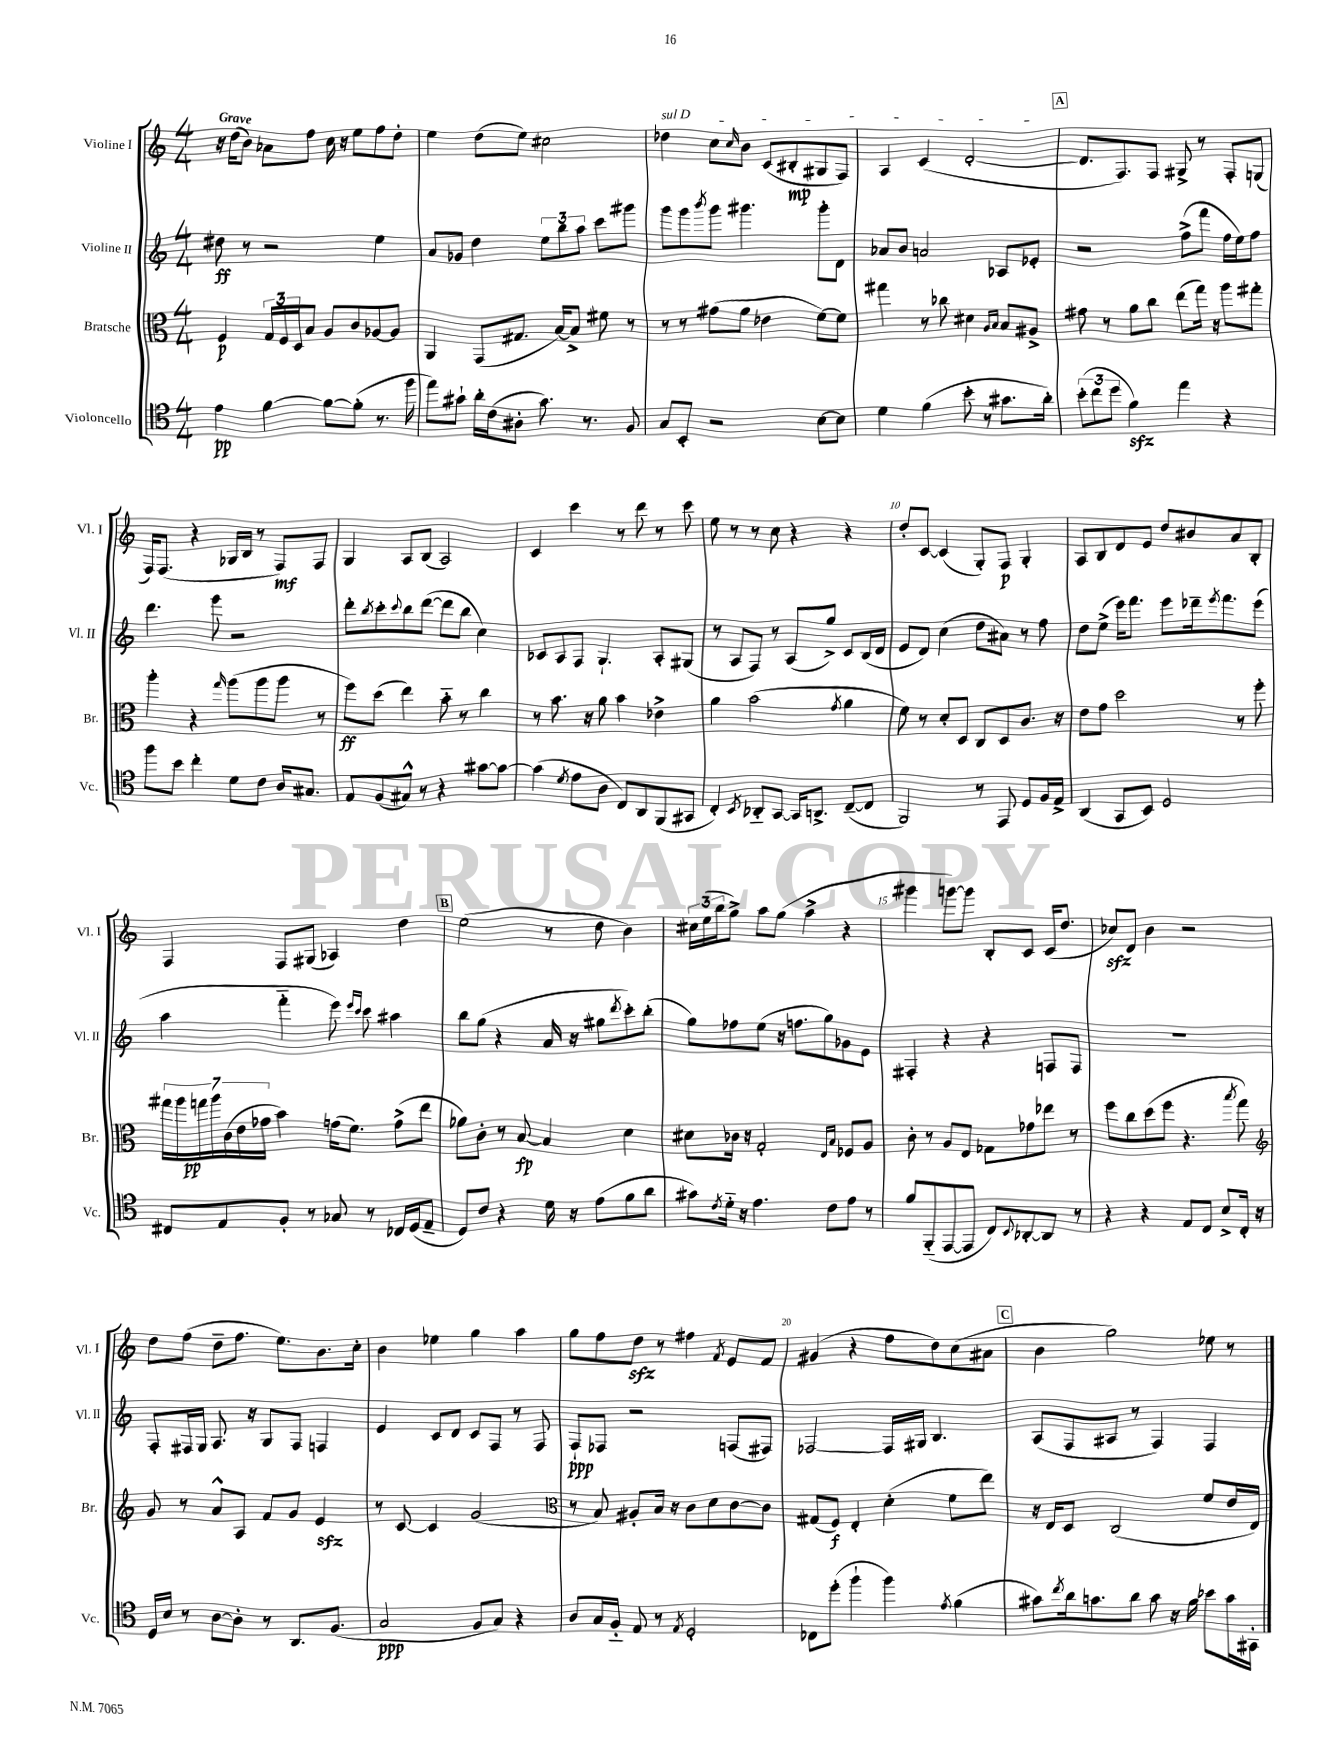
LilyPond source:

<<
\new StaffGroup <<
\new Staff = "s0" \with { instrumentName = "Violine I" shortInstrumentName = "Vl. I" } {
    \clef treble \key c \major \numericTimeSignature \time 4/4 \tempo "Grave"
    r16 d''16( b'8) aes'8 f''8 c''16 r16 e''8 f''8 d''8-. |
    e''4 d''8( e''8) cis''2 |
    \once \override TextSpanner.bound-details.left.text = \markup { \italic "sul D" } des''4\startTextSpan c''8 \grace { c''16 } b'8 c'8( bis8-.\mp gis8 f8) |
    a4 c'4( d'2~-.\stopTextSpan |
    \mark \markup { \box "A" } d'8. f8.) f8 gis8-> r8 f8-. g8( |
    f16) f8.( r4 ges16 b16 r8 f8\mf) f8 |
    g4 a8 b8( a2) |
    c'4 c'''4 r8 d'''8 r8 c'''8 |
    e''8 r8 r8 c''8 r4 r4 |
    d''8-. c'8~ c'4( g8-.) f8\p g4-. |
    a8 b8 d'8 e'8 d''8 bis'8 a'8 b8-. |
    f4 f8 gis8( aes4) d''4 |
    \mark \markup { \box "B" } e''2( r8 d''8 b'4) |
    \tuplet 3/2 { cis''16 e''16( b''16 } g''8->) a''8 g''8( a''4-> r4 |
    gis'''4 g'''8~) g'''8 b8-. c'8 c'16( d''8. |
    ces''8\sfz) d'8 b'4 r2 |
    d''8 f''8( d''8-- f''8. e''8.) b'8. c''16-. |
    b'4 ees''4 g''4 a''4 |
    g''8 f''8 d''8\sfz r8 fis''4 \acciaccatura { f'8 } e'8 f'8 |
    gis'4( r4 f''8 d''8) c''8( ais'8 |
    \mark \markup { \box "C" } b'4 g''2) ees''8 r8 \bar "|." |
}
\new Staff = "s1" \with { instrumentName = "Violine II" shortInstrumentName = "Vl. II" } {
    \clef treble \key c \major \numericTimeSignature \time 4/4
    dis''8\ff r8 r2 e''4 |
    a'8 ges'8 d''4 \tuplet 3/2 { e''8 b''8 a''8 } c'''8 gis'''8 |
    g'''8 g'''8 \acciaccatura { b'''8 } g'''8 gis'''4. gis'''8-. d'8 |
    aes'8 b'8 a'2 aes8 ees'8-. |
    \mark \markup { \box "A" } r2 f''8->( f'''8 f''16 e''16) f''8 |
    d'''4. e'''8 r2 |
    d'''8-. \acciaccatura { b''8 } c'''8-. \appoggiatura { c'''8 } b''8 d'''8~( d'''8 b''8 c''4) |
    ces'8 a8 f8 g4.-! a8-. gis8( |
    r8 a8 f8) r8 a8( g''8->) c'8 b16( d'16 |
    e'8 d'8) c''4( d''8 ais'8) r8 f''8 |
    d''8 e''8->( e'''16) f'''8. e'''8 des'''16-- \acciaccatura { e'''8 } f'''8. e'''8( |
    a''4 f'''4-_ e'''8) \grace { e'''16 c'''16 } c'''8 ais''4 |
    \mark \markup { \box "B" } b''8 g''8( r4 a'16 r16 gis''8 \acciaccatura { d'''8 } c'''8-.) b''8-.( |
    g''8) fes''8 e''8( r16 f''8. g''8) ges'8 e'8 |
    fis4-. r4 r4 f8 f8 |
    R1 |
    f8-. fis16 g16 a8. r16 g8 fis8 f4 |
    e'4 c'8 d'8 c'8 f8 r8 f8 |
    f8-!\ppp fes8 r2 f8( fis8) |
    fes2~ fes16 gis16 b4. |
    \mark \markup { \box "C" } a8( f8 ais8 r8 f4) f4 \bar "|." |
}
\new Staff = "s2" \with { instrumentName = "Bratsche" shortInstrumentName = "Br." } {
    \clef alto \key c \major \numericTimeSignature \time 4/4
    f4\p \tuplet 3/2 { g16 f16 d16 } b8 a8 c'8 aes8~ aes8 |
    a,4 g,8( gis8. b16~) b8-> fis'8 r8 |
    r8 r8 gis'8( a'8 ees'4 f'8~) f'8 |
    gis''4 r8 ces''8 dis'4 \grace { a16 b16 } b8 ais8-> |
    \mark \markup { \box "A" } gis'8 r8 a'8 c''8 e''8( g''16) r16 a''8 gis''8-. |
    a''4-. r4 \grace { g''16 } a''8( a''8 a''8 r8 |
    f''8\ff) d''8( e''4) b'8-_ r8 c''4 |
    r8 b'8. r16 a'8 b'4 ees'4-> |
    a'4 b'2( \acciaccatura { g'8 } a'4 |
    f'8) r8 d'8-. d8 c8 d8 c'8. r16 |
    e'8 g'8 d''2 r8 f''8-. |
    \tuplet 7/4 { gis''16 a''16 g''16\pp a''16 c'16( e'16 ges'16 } b'4) g'16( f'8.) g'8->( e''8 |
    \mark \markup { \box "B" } aes'8) c'8-. r8 b8~\fp b4 d'4 |
    dis'8 ces'16 r16 g2-. \grace { e16 b16 } fes8 a8 |
    c'8-. r8 a8 e8 ges8 ges'8 ees''8 r8 |
    f''8 c''8 d''8( f''8 r4. \acciaccatura { b''8 } g''8) |
    \clef treble g'8 r8 a'8-^ a8 f'8 g'8 e'4\sfz |
    r8 c'8~ c'4 g'2( |
    \clef alto r8 b8) ais8-. b16 r16 c'8 d'8 c'8~ c'8 |
    gis8( f8\f) e4-. d'4-.( f'8 e''8) |
    \mark \markup { \box "C" } r16 e16 d8 c2( f'8 e'16 e16) \bar "|." |
}
\new Staff = "s3" \with { instrumentName = "Violoncello" shortInstrumentName = "Vc." } {
    \clef tenor \key c \major \numericTimeSignature \time 4/4
    e'4\pp f'4~ f'8~ f'8-.( r8. f''16 |
    e''8) gis'8-! a'16-. c'16( ais8-. gis'8.) r8. f8 |
    g8 b,8-. r2 b8~ b8 |
    d'4 f'4( b'8-. r8 gis'8. a'16-.) |
    \mark \markup { \box "A" } \tuplet 3/2 { b'8-.( c''8 d''8 } f'4\sfz) e''4 r4 |
    f''8 b'8 c''4-. d'8 c'8 a16 gis8. |
    e8 f8( gis8-^) r8 r4 gis'8~ gis'8~ |
    gis'4( \acciaccatura { d'8 } e'8 a8 c8) a,8 f,8( gis,8 |
    c4-.) \acciaccatura { b,8 } aes,8-_ g,8~ g,16 a,8.-> c8~--( c8 |
    f,2) r8 e,8 d8 f16 e16-> |
    a,4( g,8 b,8) d2 |
    cis8 e8 f8-. r8 ges8 r8 ces16 d16( e8-- |
    \mark \markup { \box "B" } d8) c'8 r4 d'16 r16 e'8( f'8 a'8 |
    gis'8) \acciaccatura { c'8 } d'16-_ r16 e'4. c'8 e'8 r8 |
    f'8 f,8-_( e,8~ e,8 c8) \appoggiatura { b,8 } aes,8~-. aes,8 r8 |
    r4 r4 e8 c8 b8-> c16-. r16 |
    d16 b16 r8 a8~ a8-. r8 a,8. f8.( |
    g2\ppp f8 g8) r4 |
    a8 g16 f16-_ e8 r8 \acciaccatura { e8 } d2-. |
    ces8 d''8-.( f''4-! f''4) \acciaccatura { e'8 } f'4( |
    \mark \markup { \box "C" } gis'8) \acciaccatura { c''8 } a'16 g'8. a'8 g'8 r16 f'16 bes'8 g'16 gis,16-. \bar "|." |
}
>>
>>
\layout { \context { \Score \override BarNumber.break-visibility = ##(#f #t #t) barNumberVisibility = #(every-nth-bar-number-visible 5) } }
